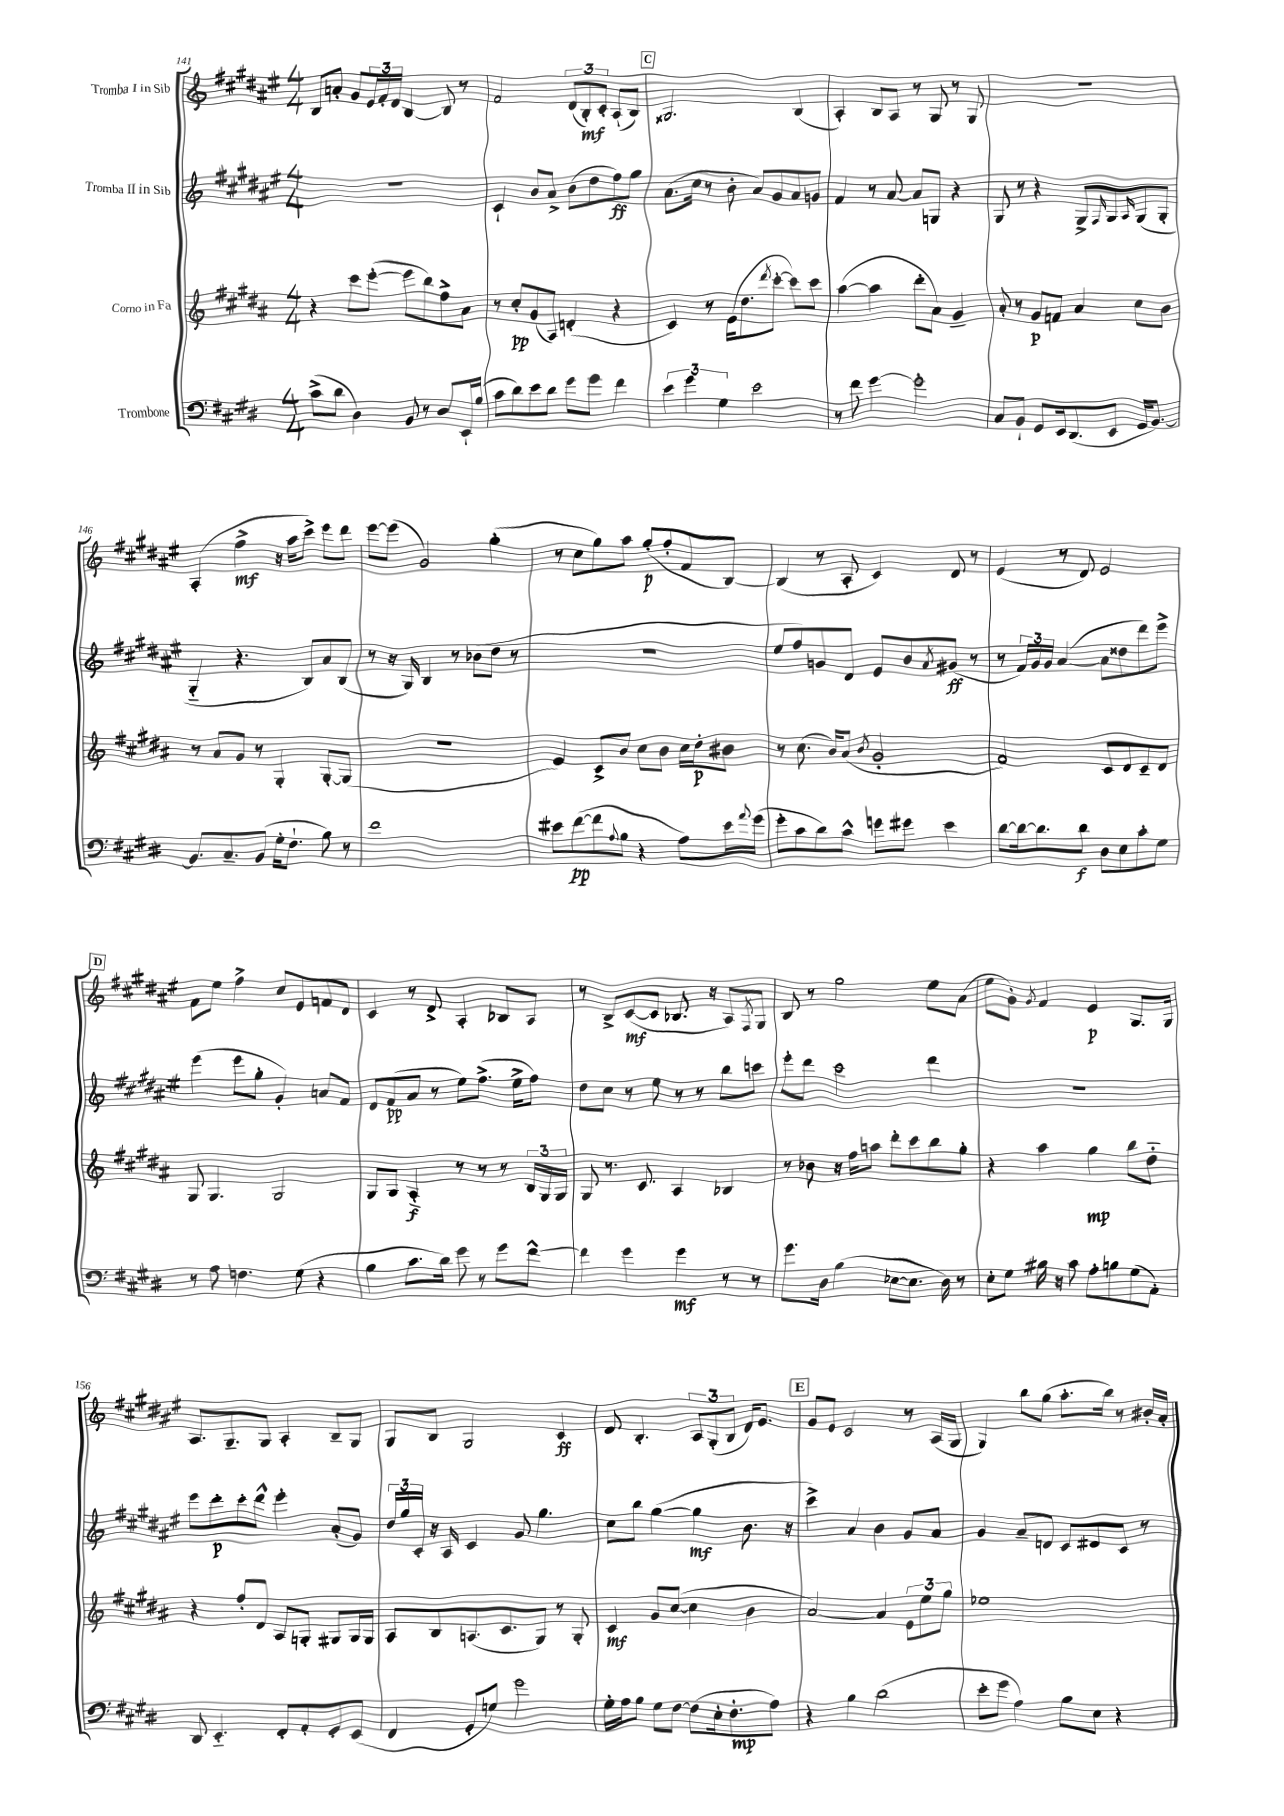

**kern	**dynam	**kern	**dynam	**kern	**dynam	**kern	**dynam
*part4	*part4	*part3	*part3	*part2	*part2	*part1	*part1
*staff4	*staff4	*staff3	*staff3	*staff2	*staff2	*staff1	*staff1
*I"Trombone	*	*I"Corno in Fa	*	*I"Tromba II in Sib	*	*I"Tromba I in Sib	*
*clefF4	*	*clefG2	*	*clefG2	*	*clefG2	*
*k[f#c#g#d#]	*	*k[f#c#g#d#a#]	*	*k[f#c#g#d#a#e#]	*	*k[f#c#g#d#a#e#]	*
*M4/4	*	*M4/4	*	*M4/4	*	*M4/4	*
=141	=141	=141	=141	=141	=141	=141	=141
(8c#^\L	.	4r	.	1r	.	8B/L	.
8d#\J	.	.	.	.	.	8an'/J	.
4D#\)	.	8ccc#\L	.	.	.	8g#/L	.
.	.	([8eee'\J	.	.	.	24e#/L	.
.	.	.	.	.	.	24f#'/	.
.	.	.	.	.	.	24d#/JJ	.
8BB/	.	8eee\L]	.	.	.	[4B/	.
8r	.	8bb\)	.	.	.	.	.
8D#/L	.	8ff#^\	.	.	.	8B/]	.
16EE`/L	.	8a#\J	.	.	.	8r	.
(16B/JJ	.	.	.	.	.	.	.
=142	=142	=142	=142	=142	=142	=142	=142
8c#\L	.	8r	.	4c#`/	.	2f#/	.
8d#\)	.	8cc#'/L	pp	.	.	.	.
8e\	.	(8g#/	.	8b/L	.	.	.
8d#\J	.	8A#/J)	.	8a#^/J	.	.	.
8g#\L	.	(4dn'/	.	(8b\L	.	(12d#/L	.
.	.	.	.	.	.	12B'/)	mf
8g#\J	.	.	.	8dd#\	.	.	.
.	.	.	.	.	.	12c#'/J	.
4f#\	.	4r	.	8ff#\)	ff	(8A#`/L	.
.	.	.	.	8gg#\J	.	8B/J)	.
!!LO:REH:place=s1:t=C
=143	=143	=143	=143	=143	=143	=143	=143
6e\	.	4c#/)	.	(8.a#\L	.	2.G##X/	.
6g#\	.	.	.	.	.	.	.
.	.	.	.	16cc#\Jk	.	.	.
.	.	8r	.	8r	.	.	.
6G#\	.	.	.	.	.	.	.
.	.	(16e\KL	.	8b'\	.	.	.
.	.	8.dd#\	.	.	.	.	.
2e\	.	.	.	8a#/L)	.	.	.
.	.	8qddd#/	.	.	.	.	.
.	.	[8ccc#'\J	.	8g#/	.	.	.
.	.	8ccc#\L])	.	8a#/	.	(4B/	.
.	.	8ccc#\J	.	8gn/J	.	.	.
=144	=144	=144	=144	=144	=144	=144	=144
8r	.	([4aa#\	.	4f#/	.	4A#'/)	.
8f#\	.	.	.	.	.	.	.
[4g#\	.	4aa#\]	.	8r	.	8B/L	.
.	.	.	.	[8a#/	.	8A#/J	.
2g#'\]	.	8ddd#'\L	.	8a#/L]	.	8r	.
.	.	8a#\J)	.	8Gn/J	.	8G#/	.
.	.	4g#~/	.	4r	.	8r	.
.	.	.	.	.	.	8G#/	.
=145	=145	=145	=145	=145	=145	=145	=145
8C#/L	.	8a#'/	.	8G#/	.	1r	.
8BB`/J	.	8r	.	8r	.	.	.
8GG#/L	.	8g#/L	p	4r	.	.	.
16EE/k	.	8fn/J	.	.	.	.	.
(8.DD#/	.	.	.	.	.	.	.
.	.	4a#/	.	8G#^/L	.	.	.
.	.	.	.	16qqF#/	.	.	.
8EE/J	.	.	.	8G#/	.	.	.
.	.	.	.	16qqA#/	.	.	.
16GG#/KL	.	8cc#\L	.	(8G#/	.	.	.
[8.BB/J)	.	.	.	.	.	.	.
.	.	8b\J	.	8G#'/J	.	.	.
!!LO:LB:g=z
=146	=146	=146	=146	=146	=146	=146	=146
8.BB/L]	.	8r	.	4G#/	.	(4A#'/	.
.	.	8a#/L	.	.	.	.	.
8.C#~/	.	.	.	.	.	.	.
.	.	8g#/J	.	4.r	.	4ff#^\	mf
(8BB/J	.	8r	.	.	.	.	.
16G#'\KL	.	4G#'/	.	.	.	16r	.
8.F#`\J	.	.	.	.	.	16aa#\KL	.
.	.	.	.	8B/L)	.	8ccc#^\J)	.
8B\)	.	[8G#'/L	.	8a#/	.	8eee#\L	.
8r	.	(8G#/J]	.	(8B/J	.	8ddd#\J	.
=147	=147	=147	=147	=147	=147	=147	=147
1f#	.	1r	.	8r	.	[8eee#\L	.
.	.	.	.	16r	.	(8eee#\J]	.
.	.	.	.	16G#/)	.	.	.
.	.	.	.	4B/	.	2g#/)	.
.	.	.	.	8r	.	.	.
.	.	.	.	(8b-X\L	.	.	.
.	.	.	.	8dd#\J	.	(4gg#'\	.
.	.	.	.	8r	.	.	.
=148	=148	=148	=148	=148	=148	=148	=148
8e#X\L	.	4e/)	.	1r	.	8r	.
([8f#\	pp	.	.	.	.	8cc#\L	.
8f#\]	.	8c#^/L	.	.	.	8gg#\)	.
8qqA/	.	.	.	.	.	.	.
8B\J	.	8b/J	.	.	.	8aa#\J	.
4r	.	8cc#\L	.	.	.	(8gg#'/L	p
.	.	8b\J	.	.	.	8ff#'/	.
8A\L)	.	16cc#\LL	.	.	.	8f#/	.
.	.	16dd#'\J	p	.	.	.	.
16e#\L	.	8b#X\J	.	.	.	[8B/J)	.
8qqa/	.	.	.	.	.	.	.
(16g#\JJ	.	.	.	.	.	.	.
=149	=149	=149	=149	=149	=149	=149	=149
8g#'\L	.	8r	.	8ee#/L	.	(4B/]	.
8c#\	.	(8.cc#\	.	8ff#/)	.	.	.
8d#\)	.	.	.	8gn/	.	8r	.
.	.	16b/KL)	.	.	.	.	.
8c#^^\J	.	(8a#/J	.	8d#/J	.	8A#'/	.
.	.	8qb/	.	.	.	.	.
8gn\L	.	2g#'/	.	8e#/L	.	4c#/)	.
8g#X\J	.	.	.	8b/	.	.	.
.	.	.	.	8qa#/	.	.	.
4e\	.	.	.	(8g#X/J	ff	8d#/	.
.	.	.	.	8r	.	8r	.
=150	=150	=150	=150	=150	=150	=150	=150
[8d#\L	.	2f#/)	.	8r	.	(4e#/	.
16d#\k_	.	.	.	24f#/LL)	.	.	.
.	.	.	.	24g#/	.	.	.
8.d#\]	.	.	.	.	.	.	.
.	.	.	.	24g#/JJ	.	.	.
.	.	.	.	([4a#/	.	8r	.
8d#\J	f	.	.	.	.	8d#/)	.
8D#\L	.	8c#/L	.	8a#\L]	.	2e#/	.
8E\	.	8d#/	.	8dd##X\	.	.	.
8c#'\	.	8c#~/	.	8ddd#\)	.	.	.
8G#\J	.	8d#/J	.	8eee#^\J	.	.	.
!!LO:LB:g=z
!!LO:REH:place=s1:t=D
=151	=151	=151	=151	=151	=151	=151	=151
8r	.	8G#/	.	(4eee#\	.	8f#\L	.
8A\	.	4.G#/	.	.	.	8ee#\J	.
4.Fn\	.	.	.	8eee#\L	.	4ff#^\	.
.	.	.	.	8gg#'\J	.	.	.
.	.	2G#/	.	4g#'/)	.	8cc#/L	.
(8G#\	.	.	.	.	.	8e#/	.
4r	.	.	.	8an/L	.	8fn/	.
.	.	.	.	8f#/J	.	8d#/J	.
=152	=152	=152	=152	=152	=152	=152	=152
4B\	.	8G#/L	.	8d#/L	.	4c#/	.
.	.	8G#/J	.	(8f#/	pp	.	.
8.c#\L	.	4A#/	f	8a#/J	.	8r	.
.	.	.	.	8r	.	8d#^/	.
16d#\Jk)	.	.	.	.	.	.	.
8g#\	.	8r	.	8ee#\L)	.	4A#'/	.
8r	.	8r	.	(8.ff#^\J	.	.	.
8g#\L	.	8r	.	.	.	8B-X/L	.
.	.	.	.	16ee#^\KL	.	.	.
[8f#^^\J	.	24B/LL	.	8ff#\J)	.	8A#/J	.
.	.	24G#/	.	.	.	.	.
.	.	24G#/JJ	.	.	.	.	.
=153	=153	=153	=153	=153	=153	=153	=153
4f#\]	.	8G#/	.	8dd#\L	.	8r	.
.	.	8.r	.	8cc#\J	.	8B^/L	.
4g#\	.	.	.	8r	.	([8c#/	mf
.	.	8.c#/	.	.	.	.	.
.	.	.	.	8ee#\	.	8c#/J]	.
4g#\	mf	4A#/	.	8r	.	8.B-X/	.
.	.	.	.	8r	.	.	.
.	.	.	.	.	.	16r	.
8r	.	4B-X/	.	8bb\L	.	8A#/L)	.
.	.	.	.	.	.	8qF#/	.
8r	.	.	.	8cccn\J	.	8G#/J	.
=154	=154	=154	=154	=154	=154	=154	=154
8.g#\L	.	8r	.	8eee#'\L	.	8B/	.
.	.	8b-X\	.	8ddd#\J	.	8r	.
16D#\Jk	.	.	.	.	.	.	.
(4B\	.	16r	.	2ccc#\	.	2gg#\	.
.	.	16ff#\KL	.	.	.	.	.
.	.	8aan\J	.	.	.	.	.
[8E-X\L	.	8ddd#'\L	.	.	.	.	.
8.E-\J]	.	8ccc#\	.	.	.	.	.
.	.	8bb\	.	4ddd#\	.	8ee#\L	.
16D#\)	.	.	.	.	.	.	.
8r	.	8gg#'\J	.	.	.	(8a#\J	.
=155	=155	=155	=155	=155	=155	=155	=155
8E'\L	.	4r	.	1r	.	8ee#\L	.
8G#\J	.	.	.	.	.	8g#'\J)	.
.	.	.	.	.	.	8qg#/	.
16B#X\	.	4aa#\	.	.	.	4f#/	.
16r	.	.	.	.	.	.	.
8c#\	.	.	.	.	.	.	.
8A'\L	.	4gg#\	mp	.	.	4e#/	p
8Bn\	.	.	.	.	.	.	.
(8G#\	.	8bb\L	.	.	.	8.G#/L	.
8AA'\J)	.	8dd#\J	.	.	.	.	.
.	.	.	.	.	.	16G#/Jk	.
!!LO:LB:g=z
=156	=156	=156	=156	=156	=156	=156	=156
8DD#/	.	4r	.	8eee#\L	.	8.A#/L	.
4.EE/	.	.	.	8ddd#'\	p	.	.
.	.	.	.	.	.	8.G#~/	.
.	.	8ff#'/L	.	8ccc#'\	.	.	.
.	.	8d#/J	.	8ddd#^^\J	.	8G#/J	.
8FF#'/L	.	8A#/L	.	4eee#'\	.	4A#'/	.
8AA'/	.	8Gn'/J	.	.	.	.	.
8GG#'/	.	8G#X/L	.	(8a#'/L	.	8B~/L	.
(8EE/J	.	16G#/L	.	8g#/J)	.	8G#/J	.
.	.	16G#/JJ	.	.	.	.	.
=157	=157	=157	=157	=157	=157	=157	=157
4FF#/	.	8A#/L	.	24dd#/LL	.	8G#/L	.
.	.	.	.	24gg#/	.	.	.
.	.	.	.	24c#'/JJ	.	.	.
.	.	8B/	.	16r	.	8B/J	.
.	.	.	.	16A#/	.	.	.
8GG#'/L	.	(8.An/	.	4c#/	.	2G#/	.
8Gn/J)	.	.	.	.	.	.	.
.	.	8.c#/	.	.	.	.	.
2g#\	.	.	.	8g#/	.	.	.
.	.	8G#/J)	.	4.gg#\	.	.	.
.	.	8r	.	.	.	4c#/	ff
.	.	8G#'/	.	.	.	.	.
=158	=158	=158	=158	=158	=158	=158	=158
16G#'\LL	.	4c#/	mf	8cc#\L	.	8d#/	.
16A\J	.	.	.	.	.	.	.
8B\J	.	.	.	8bb\J	.	4.B'/	.
8G#\L	.	8g#/L	.	([4gg#\	.	.	.
[8F#\J	.	([8cc#/J	.	.	.	.	.
(8F#\L]	.	4cc#\]	.	4gg#\]	mf	12A#/L	.
.	.	.	.	.	.	(12G#'/	.
16E'\k	.	.	.	.	.	.	.
.	.	.	.	.	.	12B/J	.
8.F#'\	mp	.	.	.	.	.	.
.	.	4b\	.	8.b\	.	16d#/KL)	.
.	.	.	.	.	.	8.e#/J	.
8A\J)	.	.	.	.	.	.	.
.	.	.	.	16r	.	.	.
!!LO:REH:place=s1:t=E
=159	=159	=159	=159	=159	=159	=159	=159
4r	.	[2a#/)	.	4ccc#^\)	.	8g#/L	.
.	.	.	.	.	.	8e#/J	.
4B\	.	.	.	4a#/	.	2c#/	.
(2d#\	.	4a#/]	.	4b\	.	.	.
.	.	12e\L	.	8g#/L	.	8r	.
.	.	12ee\	.	.	.	.	.
.	.	.	.	8a#/J	.	(16A#/LL	.
.	.	12gg#\J	.	.	.	.	.
.	.	.	.	.	.	16G#/JJ	.
=160	=160	=160	=160	=160	=160	=160	=160
8e'\L	.	1ee-X	.	4g#/	.	4G#/)	.
8g#\J	.	.	.	.	.	.	.
4A\)	.	.	.	8a#~/L	.	8bb\L	.
.	.	.	.	8dn/J	.	(8gg#\J	.
8B\L	.	.	.	8c#/L	.	8.aa#'\L	.
8E\J	.	.	.	8d#X/	.	.	.
.	.	.	.	.	.	16bb\Jk)	.
4r	.	.	.	8c#/J	.	8r	.
.	.	.	.	8r	.	16b#X'/LL	.
.	.	.	.	.	.	16a#'/JJ	.
==	==	==	==	==	==	==	==
*-	*-	*-	*-	*-	*-	*-	*-
